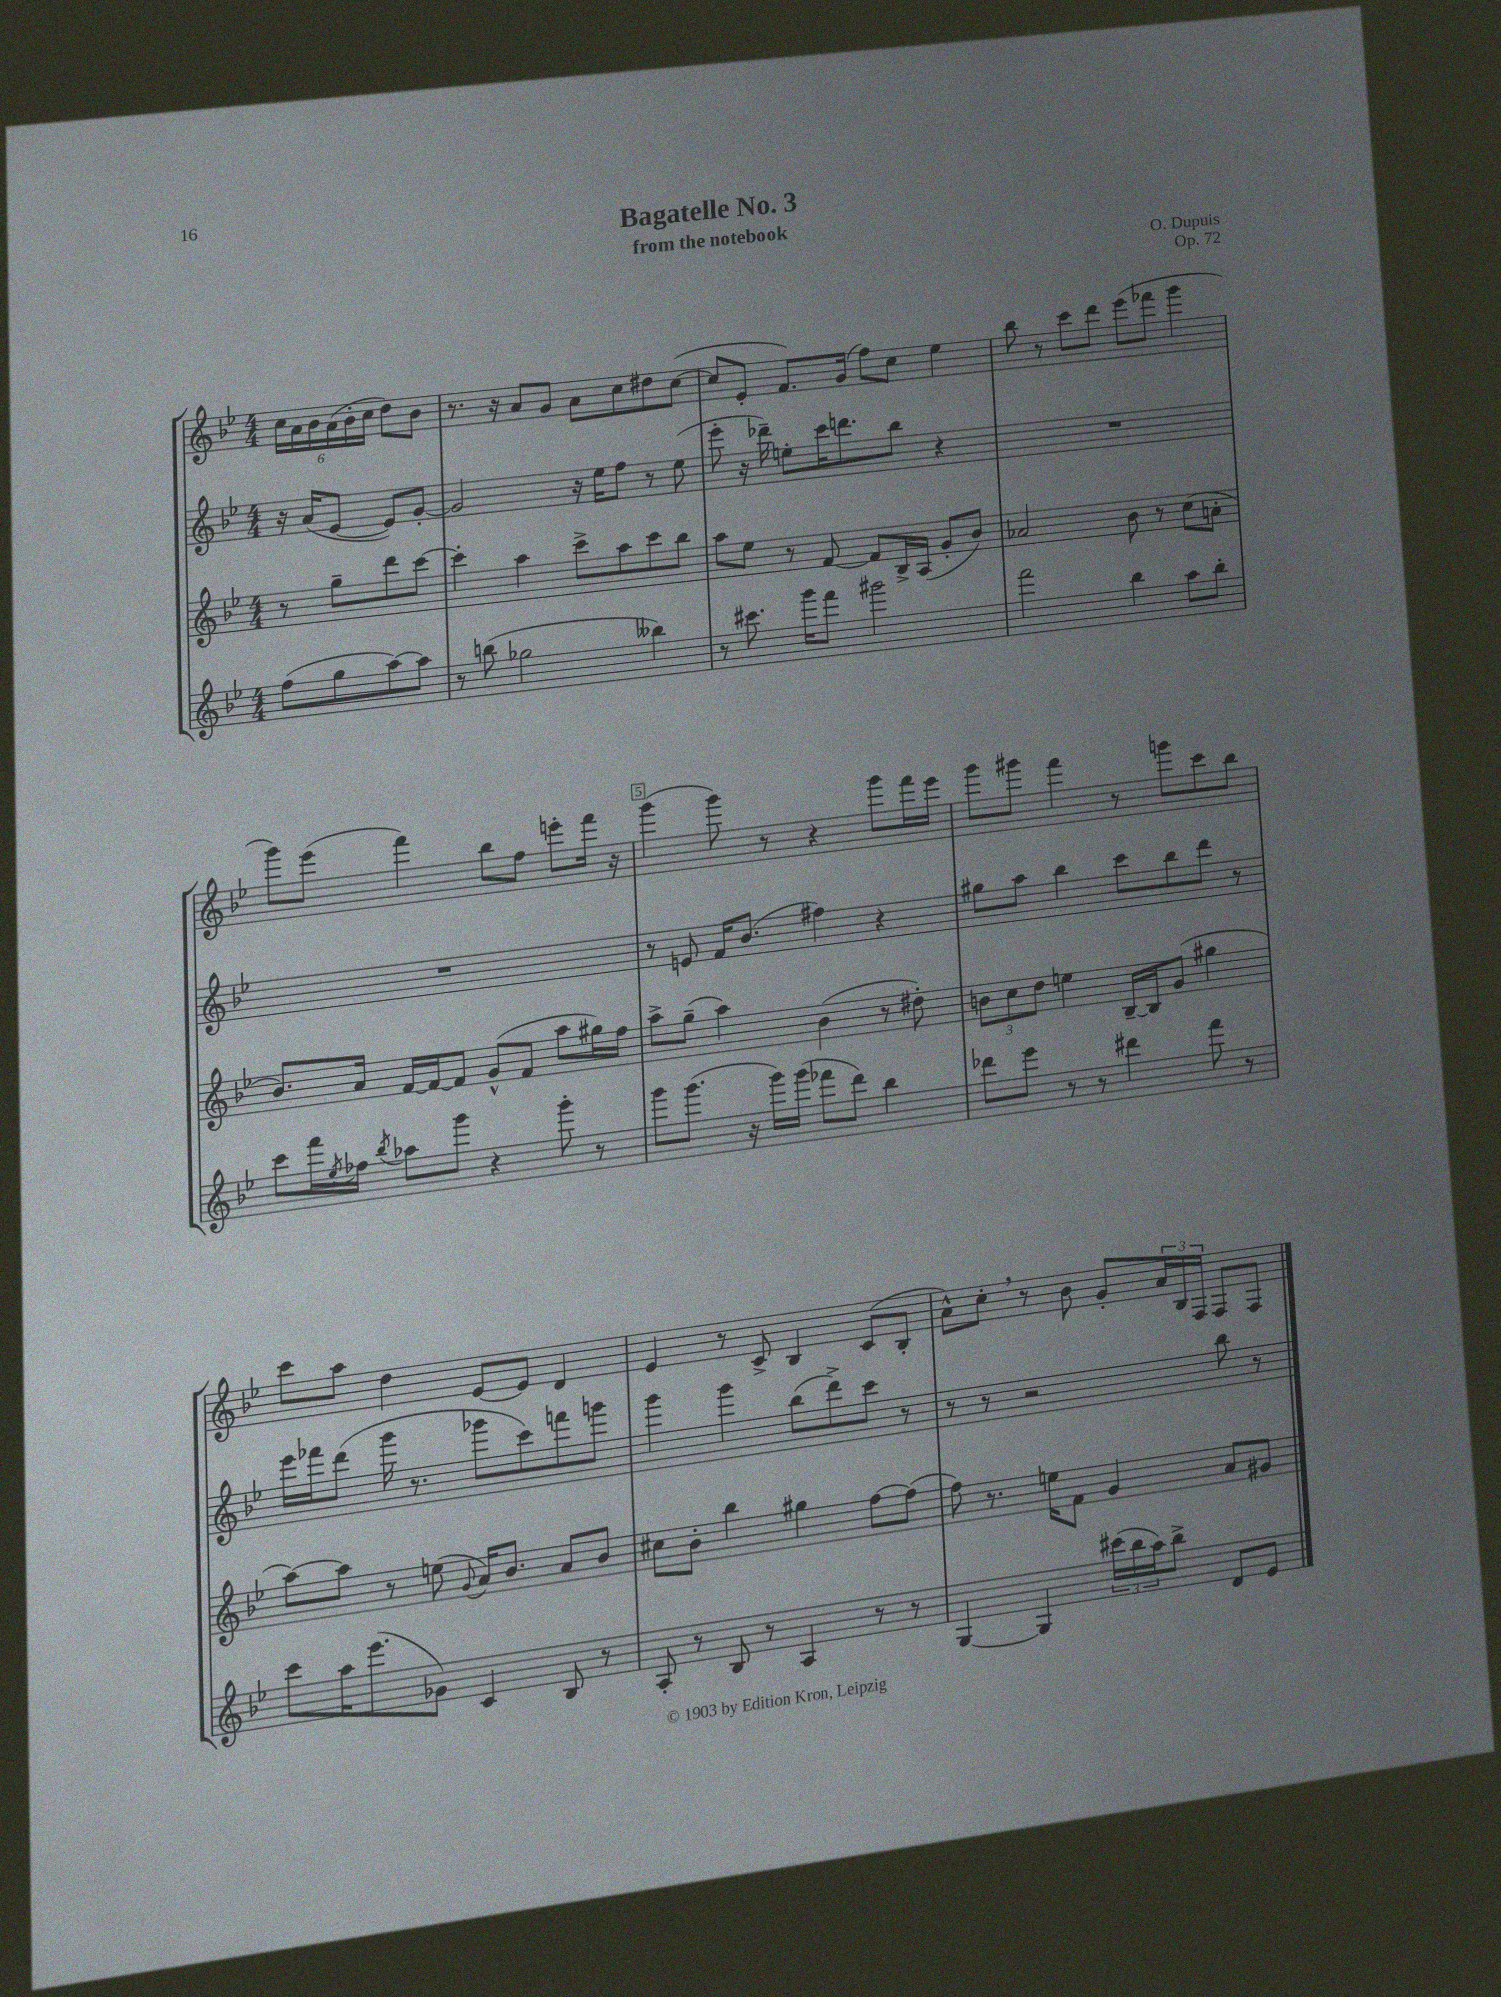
\header { title = "Bagatelle No. 3" composer = "O. Dupuis" subtitle = "from the notebook" opus = "Op. 72" }
<<
\new StaffGroup <<
\new Staff = "s0" {
    \clef treble \key bes \major \numericTimeSignature \time 4/4 \partial 2
    \tuplet 6/4 { c''16 a'16 bes'16 a'16( bes'16-. c''16 } d''8) bes'8 |
    r8. r16 a'8 g'8 a'8 c''8 dis''8 c''8~( |
    c''8 ees'8-. f'8.) g'16( f''8) c''8 ees''4 |
    bes''8 r8 c'''8 d'''8 ees'''8( fes'''8 g'''4 |
    g'''8) ees'''8( f'''4) bes''8 f''8 e'''8-. f'''16 r16 |
    g'''4( g'''8) r8 r4 g'''8 f'''16 ees'''16 |
    g'''8 gis'''8 f'''4 r8 g'''8 c'''8 bes''8 |
    c'''8 a''8 d''4 ees'8~ ees'8 d'4 |
    ees'4 r8 c'8-> bes4 c'8( bes8-. |
    a'8-^) c''8-. \breathe r8 bes'8 g'8-. \tuplet 3/2 { a'16 bes16 f16 } f8 f8 \bar "|." |
}
\new Staff = "s1" {
    \clef treble \key bes \major \numericTimeSignature \time 4/4 \partial 2
    r16 a'16( ees'8~ ees'8) g'8~-. |
    g'2 r16 ees''16 f''8 r8 ees''8( |
    ees'''8-. r16 des'''16--) e''8-. c'''16 d'''8. bes''8 r4 |
    R1 |
    R1 |
    r8 e'8 f'16 bes'8.( fis''4) r4 |
    gis''8 a''8 bes''4 c'''8 bes''8 d'''8 r8 |
    ees'''16 fes'''16 d'''8( g'''16 r8. ges'''8 c'''8) f'''8 g'''8 |
    g'''4 g'''4 bes''8( d'''8->) c'''8 r8 |
    r8 r8 r2 bes''8 r8 \bar "|." |
}
\new Staff = "s2" {
    \clef treble \key bes \major \numericTimeSignature \time 4/4 \partial 2
    r8 g''8-- d'''8 c'''8~ |
    c'''4-. a''4 c'''8-> a''8 c'''8 bes''8 |
    a''8 ees''8 r8 f'8~ f'8 bes16-> a16( g'8-. bes'8) |
    aes'2 bes'8 r8 c''8( a'8-. |
    bes'8.) a'16 f'16~ f'16~ f'8 g'8-^( f'8 a''8 gis''16) f''16 |
    a''8-> g''8--( a''4) bes'4( r8 dis''8-.) |
    \tuplet 3/2 { b'8 c''8 d''8 } e''4 bes16~-- bes16 g'8( gis''4 |
    a''8~) a''8 r8 e''8( \appoggiatura { g'8 } a'16) bes'8. a'8 bes'8 |
    cis''8 bes'8-. bes''4 gis''4 f''8~ f''8( |
    f''8) r8. e''16 f'8 g'4 a'8 gis'8 \bar "|." |
}
\new Staff = "s3" {
    \clef treble \key bes \major \numericTimeSignature \time 4/4 \partial 2
    f''8( g''8 a''8~) a''8 |
    r8 b''8( ges''2 beses''4) |
    r8 cis'''8. g'''16 f'''8 gis'''2 |
    f'''2 bes''4 a''8 bes''8-. |
    c'''8 f'''16 \acciaccatura { ees''8 } fes''16 \acciaccatura { bes''8 } aes''8 g'''8 r4 g'''8-. r8 |
    g'''8 g'''8.( r16 g'''16) g'''16( fes'''8 d'''8) bes''4 |
    des'''8 ees'''8 r8 r8 dis'''4 f'''8 r8 |
    c'''8 a''16 ees'''8.( ges'8) c'4 bes8 r8 |
    a8-. r8 bes8 r8 a4 r8 r8 |
    g4~ g4 \tuplet 3/2 { cis'''16( bes''16 a''16) } bes''8-> d'8 ees'8 \bar "|." |
}
>>
>>
\layout { \context { \Score \override BarNumber.break-visibility = ##(#f #t #t) barNumberVisibility = #(every-nth-bar-number-visible 5) \override BarNumber.stencil = #(make-stencil-boxer 0.1 0.3 ly:text-interface::print) } }
